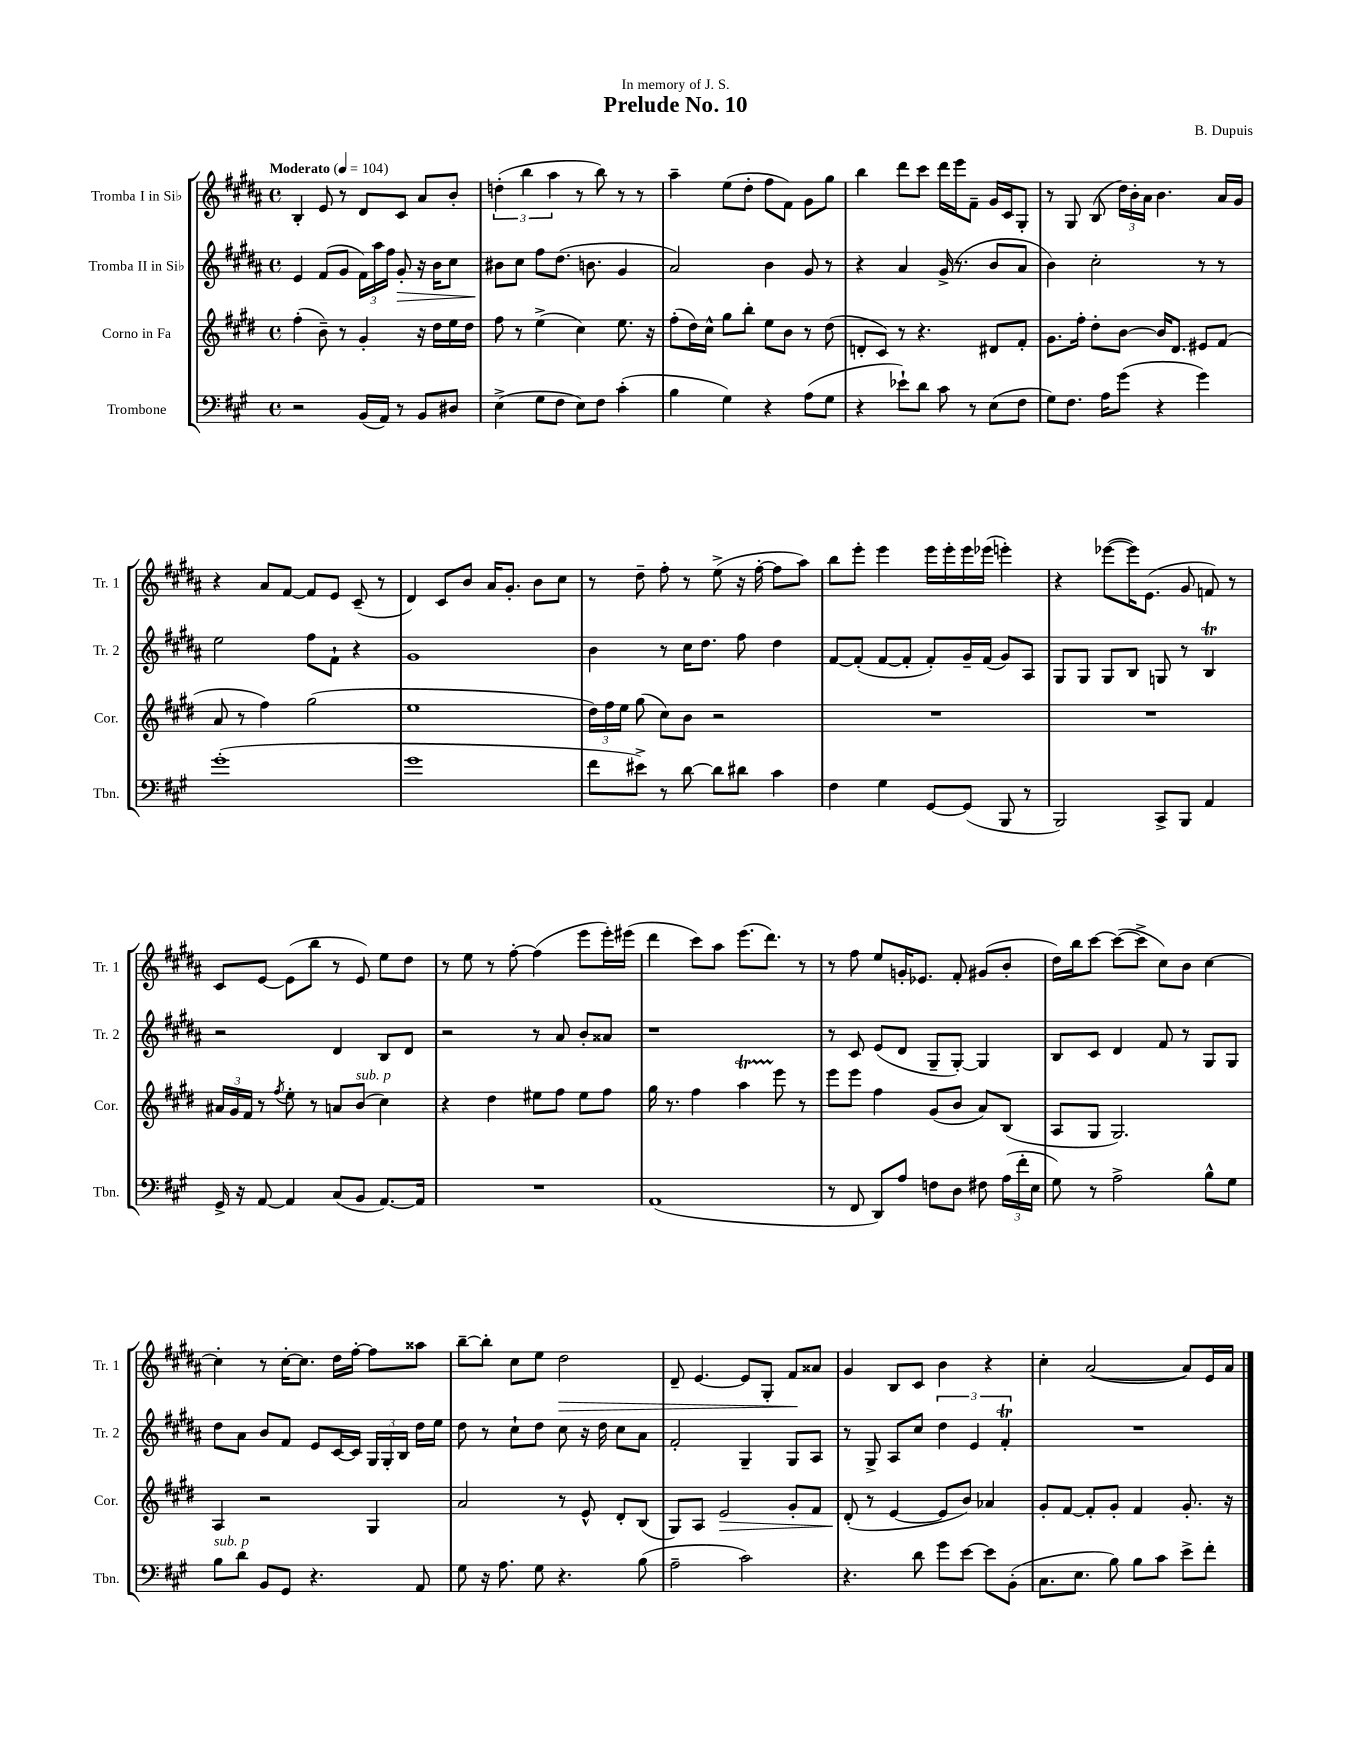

**kern	**kern	**dynam	**kern	**dynam	**kern	**dynam
*part4	*part3	*part3	*part2	*part2	*part1	*part1
*staff4	*staff3	*staff3	*staff2	*staff2	*staff1	*staff1
*I"Trombone	*I"Corno in Fa	*	*I"Tromba II in Si♭	*	*I"Tromba I in Si♭	*
*I'Tbn.	*I'Cor.	*	*I'Tr. 2	*	*I'Tr. 1	*
*clefF4	*clefG2	*	*clefG2	*	*clefG2	*
*k[f#c#g#]	*k[f#c#g#d#]	*	*k[f#c#g#d#a#]	*	*k[f#c#g#d#a#]	*
*M4/4	*M4/4	*	*M4/4	*	*M4/4	*
*met(c)	*met(c)	*	*met(c)	*	*met(c)	*
*MM104	*MM104	*	*MM104	*	*MM104	*
=1	=1	=1	=1	=1	=1	=1
!	!	!	!	!	!LO:TX:a:B:t=Moderato	!
2r	(4ff#'\	.	4e/	.	4B'/	.
.	8b~\)	.	(8f#/L	.	8e/	.
.	8r	.	8g#/J	.	8r	.
(16BB/LL	4g#'/	.	24f#\LL)	.	8d#/L	.
.	.	.	24aa#\	.	.	.
16AA/JJ)	.	.	.	.	.	.
.	.	.	24ff#\JJ	.	.	.
!	!	!	!	!LO:HP:b	!	!
8r	.	.	8g#'/	>	8c#/J	.
8BB/L	16r	.	16r	.	8a#/L	.
.	16dd#\LL	.	16b\KL	.	.	.
8D#X/J	16ee\	.	8cc#\J	.	8b'/J	.
.	16dd#\JJ	.	.	.	.	.
=2	=2	=2	=2	=2	=2	=2
(4E^\	8ff#\	.	8b#X\L	.	(6ddn'\	.
.	8r	.	8cc#\J	]	.	.
.	.	.	.	.	6bb\	.
8G#\L	(4ee^\	.	8ff#\L	.	.	.
.	.	.	.	.	6aa#\	.
8F#\J	.	.	(8.dd#\J	.	.	.
8E\L)	4cc#\)	.	.	.	8r	.
.	.	.	8.bn\	.	.	.
8F#\J	.	.	.	.	8bb\)	.
(4c#'\	8.ee\	.	4g#/	.	8r	.
.	.	.	.	.	8r	.
.	16r	.	.	.	.	.
=3	=3	=3	=3	=3	=3	=3
4B\	(8ff#'\L	.	2a#/)	.	4aa#~\	.
.	16dd#\L)	.	.	.	.	.
.	16cc#^^\JJ	.	.	.	.	.
4G#\)	8gg#\L	.	.	.	(8ee\L	.
.	8bb'\J	.	.	.	8dd#'\J	.
4r	8ee\L	.	4b\	.	8ff#\L	.
.	8b\J	.	.	.	8f#\J)	.
(8A\L	8r	.	8g#/	.	8g#\L	.
8G#\J	(8dd#\	.	8r	.	8gg#\J	.
=4	=4	=4	=4	=4	=4	=4
4r	8dn'/L	.	4r	.	4bb\	.
.	8c#/J)	.	.	.	.	.
8e-X`\L)	8r	.	4a#/	.	8ddd#\L	.
8d\J	4.r	.	.	.	8ccc#\J	.
8c#\	.	.	(16g#^/	.	16ddd#\LL	.
.	.	.	8.r	.	16eee\J	.
8r	.	.	.	.	8f#~\J	.
(8E\L	8d#X/L	.	8b/L	.	16g#/LL	.
.	.	.	.	.	16c#/J	.
8F#\J	8f#'/J	.	8a#/J	.	8G#'/J	.
=5	=5	=5	=5	=5	=5	=5
8G#\L)	8.g#\L	.	4b\)	.	8r	.
8.F#\J	.	.	.	.	8G#/	.
.	16ff#'\Jk	.	.	.	.	.
.	8dd#'\L	.	2cc#'\	.	(8B/	.
16A\KL	.	.	.	.	.	.
(8g#\J	[8b\J	.	.	.	24dd#\LL)	.
.	.	.	.	.	24b'\	.
.	.	.	.	.	24a#\JJ	.
4r	16b/KL]	.	.	.	4.b\	.
.	8.d#/J	.	.	.	.	.
4g#\)	8e#X/L	.	8r	.	.	.
.	(8f#/J	.	8r	.	16a#/LL	.
.	.	.	.	.	16g#/JJ	.
!!LO:LB:g=z
=6	=6	=6	=6	=6	=6	=6
(1g#'	8a/	.	2ee\	.	4r	.
.	8r	.	.	.	.	.
.	4ff#\)	.	.	.	8a#/L	.
.	.	.	.	.	[8f#/J	.
.	(2gg#\	.	8ff#\L	.	8f#/L]	.
.	.	.	8f#`\J	.	8e/J	.
.	.	.	4r	.	(8c#~/	.
.	.	.	.	.	8r	.
=7	=7	=7	=7	=7	=7	=7
1g#	1ee	.	1g#	.	4d#/)	.
.	.	.	.	.	8c#/L	.
.	.	.	.	.	8b/J	.
.	.	.	.	.	16a#/KL	.
.	.	.	.	.	8.g#'/J	.
.	.	.	.	.	8b\L	.
.	.	.	.	.	8cc#\J	.
=8	=8	=8	=8	=8	=8	=8
8f#\L	24dd#\LL)	.	4b\	.	8r	.
.	24ff#\	.	.	.	.	.
.	24ee\JJ	.	.	.	.	.
8e#X^\J)	(8gg#\	.	.	.	8dd#~\	.
8r	8cc#\L)	.	8r	.	8ff#'\	.
[8d\	8b\J	.	16cc#\KL	.	8r	.
.	.	.	8.dd#\J	.	.	.
8d\L]	2r	.	.	.	(8ee^\	.
8d#X\J	.	.	8ff#\	.	16r	.
.	.	.	.	.	[16ff#'\	.
4c#\	.	.	4dd#\	.	8ff#\L]	.
.	.	.	.	.	8aa#\J)	.
=9	=9	=9	=9	=9	=9	=9
4F#\	1r	.	[8f#/L	.	8bb\L	.
.	.	.	(8f#'/J]	.	8eee'\J	.
4G#\	.	.	[8f#/L	.	4eee\	.
.	.	.	8f#'/J]	.	.	.
[8GG#/L	.	.	8f#'/L)	.	16eee\LL	.
.	.	.	.	.	16eee'\	.
(8GG#/J]	.	.	16g#~/L	.	16eee\	.
.	.	.	(16f#/JJ	.	(16eee-X\JJ	.
8BBB/	.	.	8g#/L)	.	4eeen'\)	.
8r	.	.	8A#/J	.	.	.
=10	=10	=10	=10	=10	=10	=10
2BBB/)	1r	.	8G#/L	.	4r	.
.	.	.	8G#/J	.	.	.
.	.	.	8G#/L	.	([8eee-X\L	.
.	.	.	8B/J	.	16eee-\K])	.
.	.	.	.	.	(8.e\J	.
8CC#^/L	.	.	8Gn/	.	.	.
8BBB/J	.	.	8r	.	8g#/	.
4AA/	.	.	4BT/	.	8fn/)	.
.	.	.	.	.	8r	.
!!LO:LB:g=z
=11	=11	=11	=11	=11	=11	=11
16GG#^/	24a#X/LL	.	2r	.	8c#/L	.
.	24g#/	.	.	.	.	.
16r	.	.	.	.	.	.
.	24f#/JJ	.	.	.	.	.
[8AA/	8r	.	.	.	[8e/J	.
.	8qff#/	.	.	.	.	.
4AA/]	8ee'\	.	.	.	(8e\L]	.
.	8r	.	.	.	8bb\J	.
(8C#/L	8an/L	.	4d#/	.	8r	.
!	!LO:TX:a:i:t=sub. p	!	!	!	!	!
8BB/J	(8b/J	.	.	.	8e/)	.
[8.AA/L)	4cc#\)	.	8B/L	.	8ee\L	.
.	.	.	8d#/J	.	8dd#\J	.
16AA/Jk]	.	.	.	.	.	.
=12	=12	=12	=12	=12	=12	=12
1r	4r	.	2r	.	8r	.
.	.	.	.	.	8ee\	.
.	4dd#\	.	.	.	8r	.
.	.	.	.	.	[8ff#'\	.
.	8ee#X\L	.	8r	.	(4ff#\]	.
.	8ff#\J	.	8a#/	.	.	.
.	8ee#\L	.	8b'/L	.	8eee\L	.
.	8ff#\J	.	8a##X/J	.	16eee'\L)	.
.	.	.	.	.	(16eee#X\JJ	.
=13	=13	=13	=13	=13	=13	=13
(1AA	16gg#\	.	1r	.	4ddd#\	.
.	8.r	.	.	.	.	.
.	4ff#\	.	.	.	8ccc#\L)	.
.	.	.	.	.	8aa#\J	.
.	4aaT\	.	.	.	(8.eee\L	.
.	.	.	.	.	8.ddd#\J)	.
.	8eee\	.	.	.	.	.
.	8r	.	.	.	8r	.
=14	=14	=14	=14	=14	=14	=14
8r	8eee\L	.	8r	.	8r	.
8FF#/	8eee\J	.	8c#/	.	8ff#\	.
8DD/L)	4ff#\	.	(8e/L	.	8ee/L	.
8A/J	.	.	8d#/J	.	16gn'/K	.
.	.	.	.	.	8.e-X/J	.
8Fn\L	(8g#/L	.	8G#~/L	.	.	.
8D\J	8b/J	.	[8G#'/J)	.	8f#'/	.
8F#X\	8a/L)	.	4G#/]	.	(8g#X/L	.
(24A\LL	(8B/J	.	.	.	8b'/J	.
24f#'\	.	.	.	.	.	.
24E\JJ	.	.	.	.	.	.
=15	=15	=15	=15	=15	=15	=15
8G#\)	8A/L	.	8B/L	.	16dd#\LL)	.
.	.	.	.	.	16bb\J	.
8r	8G#/J	.	8c#/J	.	[8ccc#\J	.
2A^\	2.G#/)	.	4d#/	.	(8ccc#\L_	.
.	.	.	.	.	8ccc#^\J]	.
.	.	.	8f#/	.	8cc#\L)	.
.	.	.	8r	.	8b\J	.
8B^^\L	.	.	8G#/L	.	[4cc#\	.
8G#\J	.	.	8G#/J	.	.	.
!!LO:LB:g=z
=16	=16	=16	=16	=16	=16	=16
!LO:TX:a:i:t=sub. p	!	!	!	!	!	!
8B\L	4A/	.	8dd#\L	.	4cc#'\]	.
8d\J	.	.	8a#\J	.	.	.
8BB/L	2r	.	8b/L	.	8r	.
8GG#/J	.	.	8f#/J	.	[16cc#'\KL	.
.	.	.	.	.	8.cc#\J]	.
4.r	.	.	8e/L	.	.	.
.	.	.	[16c#/L	.	16dd#\LL	.
.	.	.	16c#/JJ]	.	[16ff#'\JJ	.
.	4G#/	.	24G#/LL	.	8ff#\L]	.
.	.	.	24G#'/	.	.	.
.	.	.	24B/JJ	.	.	.
8AA/	.	.	16dd#\LL	.	8aa##X\J	.
.	.	.	16ee\JJ	.	.	.
=17	=17	=17	=17	=17	=17	=17
8G#\	2a/	.	8dd#\	.	[8bb~\L	.
16r	.	.	8r	.	8bb'\J]	.
8.A\	.	.	.	.	.	.
.	.	.	8cc#`\L	.	8cc#\L	.
8G#\	.	.	8dd#\J	.	8ee\J	.
!	!	!	!	!	!	!LO:HP:b
4.r	8r	.	8cc#\	.	2dd#\	>
.	8e^^/	.	16r	.	.	.
.	.	.	16dd#\	.	.	.
.	8d#'/L	.	8cc#\L	.	.	.
(8B\	(8B/J	.	8a#\J	.	.	.
=18	=18	=18	=18	=18	=18	=18
2A~\	8G#/L)	.	2f#'/	.	8d#~/	.
.	8A/J	.	.	.	[4.e/	.
!	!	!LO:HP:b	!	!	!	!
.	2e/	>	.	.	.	.
2c#\)	.	.	4G#~/	.	8e/L]	.
.	.	.	.	.	8G#'/J	.
.	8g#'/L	.	8G#/L	.	8f#/L	.
.	8f#/J	.	8A#/J	.	8a##X/J	]
=19	=19	=19	=19	=19	=19	=19
4.r	(8d#'/	.	8r	.	4g#/	.
.	8r	]	8G#^/	.	.	.
.	[4e/	.	8A#/L	.	8B/L	.
8d\	.	.	8cc#/J	.	8c#/J	.
8g#\L	8e/L]	.	6dd#\	.	4b\	.
[8e\J	8b/J)	.	.	.	.	.
.	.	.	6e/	.	.	.
8e\L]	4a-X/	.	.	.	4r	.
.	.	.	6f#T'/	.	.	.
(8BB'\J	.	.	.	.	.	.
=20	=20	=20	=20	=20	=20	=20
8.C#\L	8g#'/L	.	1r	.	4cc#'\	.
.	[8f#/J	.	.	.	.	.
8.E\J	.	.	.	.	.	.
.	8f#'/L]	.	.	.	([2a#/	.
8B\)	8g#'/J	.	.	.	.	.
8B\L	4f#/	.	.	.	.	.
8c#\J	.	.	.	.	.	.
8e^\L	8.g#'/	.	.	.	8a#/L])	.
8f#'\J	.	.	.	.	16e/L	.
.	16r	.	.	.	16a#/JJ	.
==	==	==	==	==	==	==
*-	*-	*-	*-	*-	*-	*-
